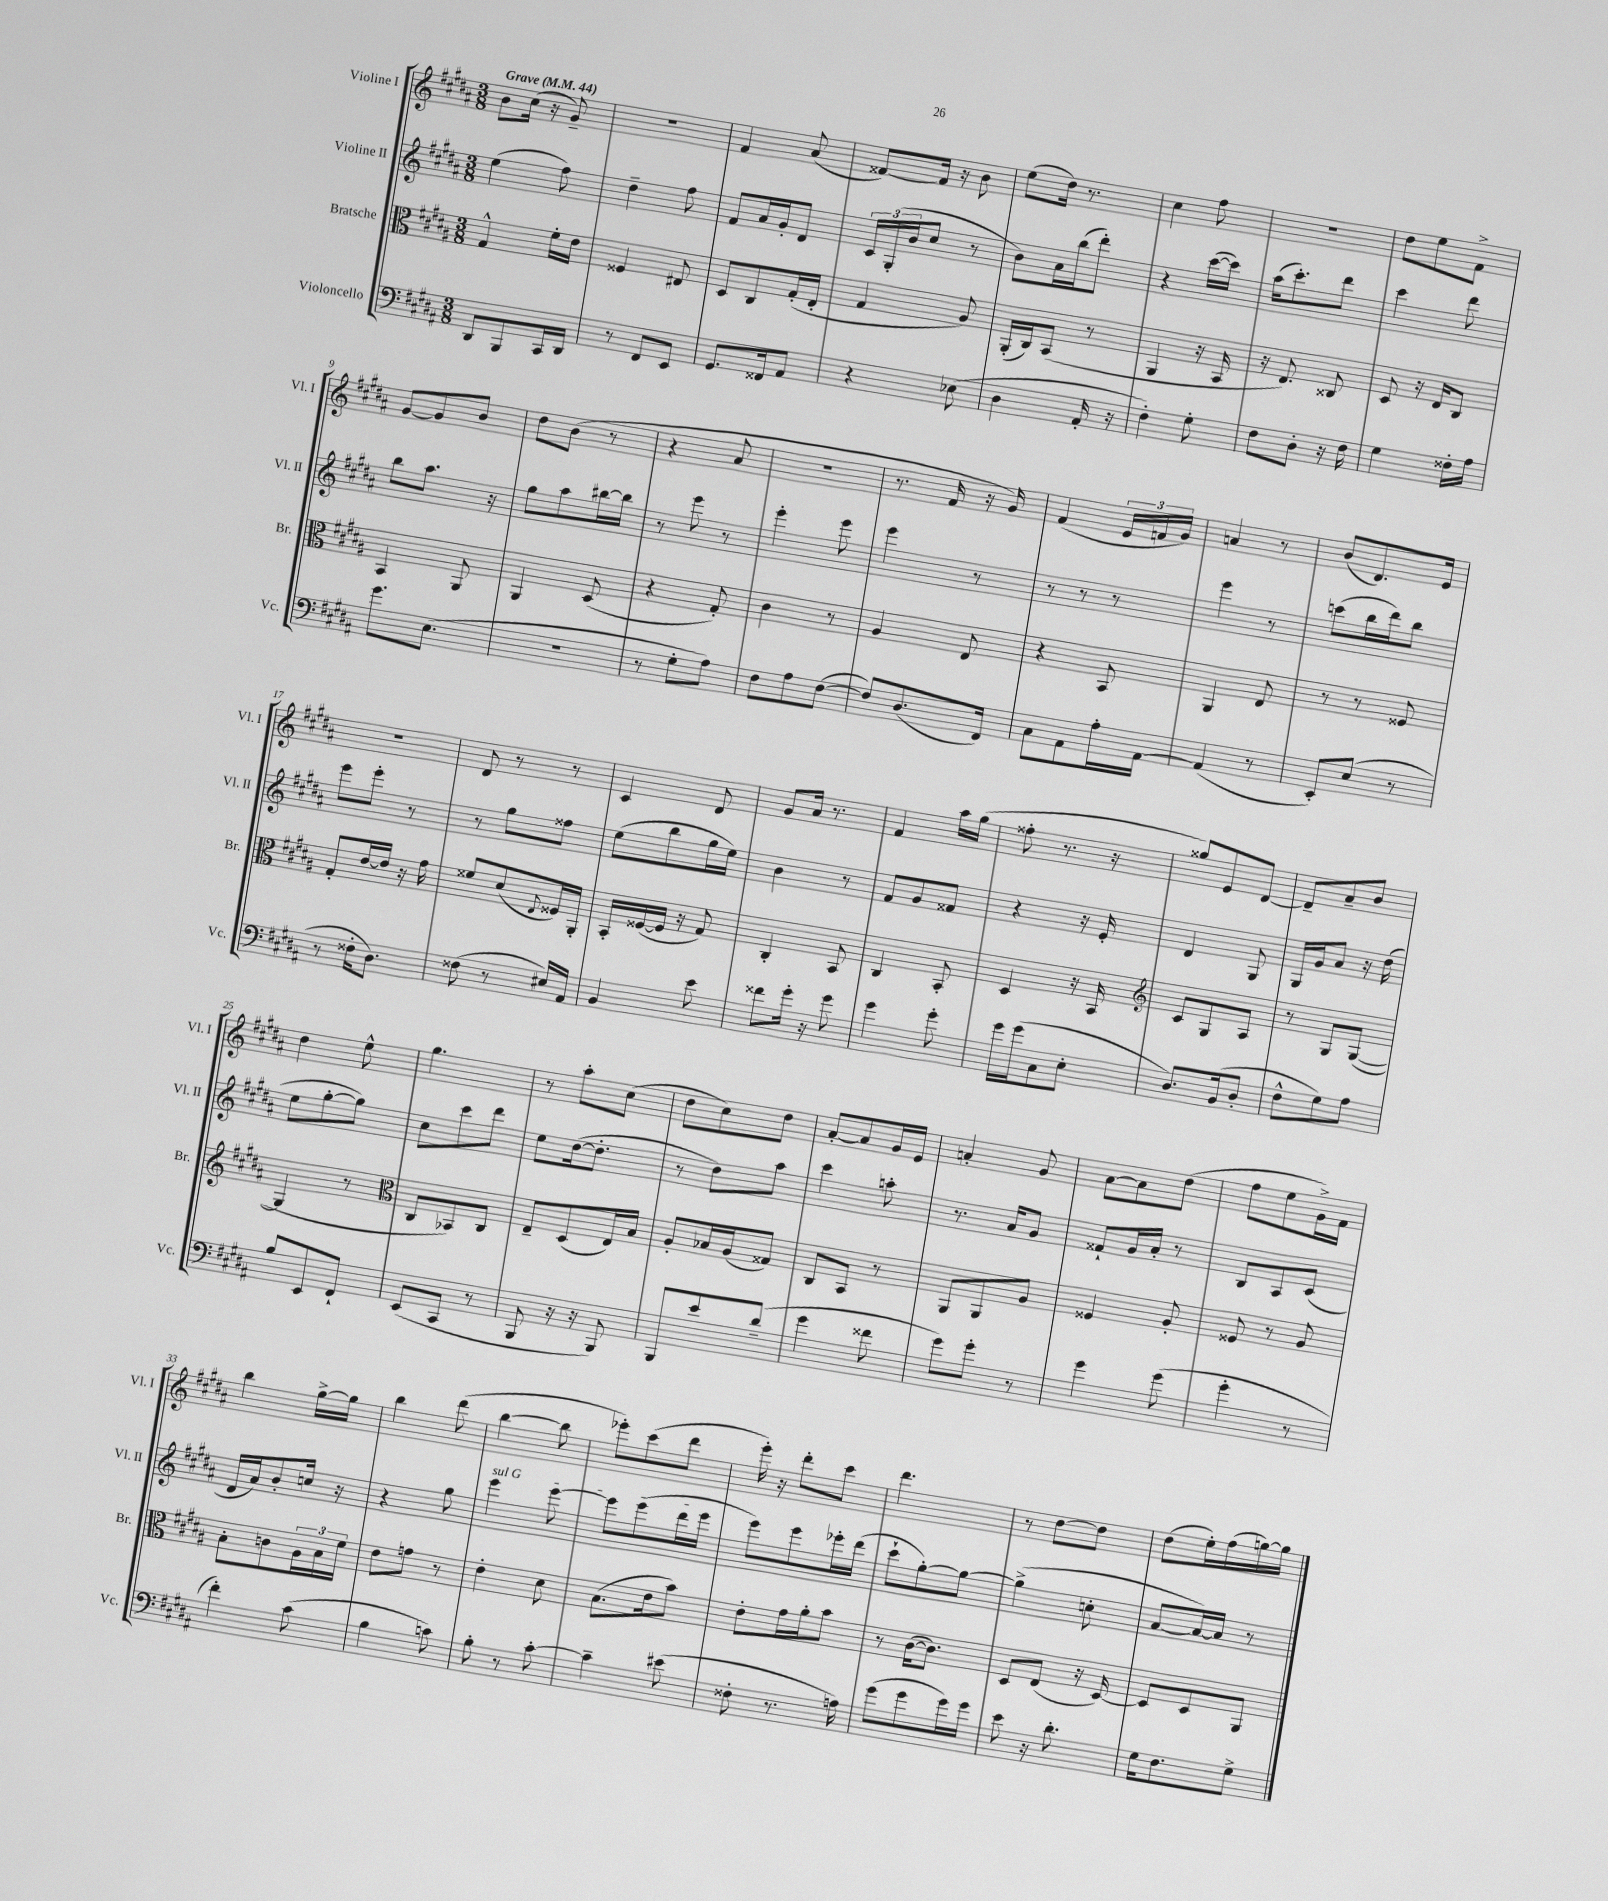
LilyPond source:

<<
\new StaffGroup <<
\new Staff = "s0" \with { instrumentName = "Violine I" shortInstrumentName = "Vl. I" } {
    \clef treble \key b \major \numericTimeSignature \time 3/8 \tempo "Grave" 4 = 44
    b'8 cis''16( r16 gis'8--) |
    R4. |
    fis'4 ais'8( |
    fisis'8~) fisis'16 r16 b'8 |
    e''8( dis''16) r8. |
    cis''4 fis''8 |
    R4. |
    dis''8 e''8 fis'8-> |
    gis'8~ gis'8 b'8 |
    dis''8 b'8( r8 |
    r4 ais'8 |
    R4. |
    r8. fis'16 r16 gis'16) |
    fis'4( \tuplet 3/2 { e'16 f'16 gis'16) } |
    a'4 r8 |
    b'8( dis'8.) e'16 |
    R4. |
    dis'8 r8 r8 |
    cis'4 dis'8 |
    gis'8 ais'16 r8. |
    fis'4 ais''16 gis''16( |
    fisis''8-. r8. r16 |
    gisis''8) e'8 dis'8~ |
    dis'8-- ais'8-- b'8 |
    dis''4 e''8-^ |
    gis''4. |
    r8 ais''8-. cis''8( |
    dis''8 cis''8) dis''8 |
    ais'8~-. ais'8 gis'16 e'16 |
    a'4-. gis'8 |
    ais'8~ ais'8 dis''8( |
    fis''8 e''8 gis'16->) fis'16 |
    b''4 gis''16~-> gis''16 |
    b''4 dis'''8( |
    b''4~ b''8 |
    ees'''8-.) cis'''8( dis'''8 |
    e'''16-.) r16 dis'''8-. cis'''8 |
    dis'''4. |
    r8 dis''8~ dis''8 |
    dis''8( e''16-.) fis''16( g''16~) g''16 \bar "|." |
}
\new Staff = "s1" \with { instrumentName = "Violine II" shortInstrumentName = "Vl. II" } {
    \clef treble \key b \major \numericTimeSignature \time 3/8
    e''4( fis''8) |
    dis''4-- fis''8 |
    fis'8 ais'16 gis'16-. dis'8 |
    \tuplet 3/2 { cis'16 gis16-.( b'16 } cis''8 r8 |
    b'8) ais'16 b''16( dis'''8-.) |
    r4 cis'''16~( cis'''16) |
    ais''16( cis'''8.-.) dis'''8 |
    cis'''4 dis'''8 |
    b''8 ais''8. r16 |
    gis''8 ais''8 bis''16~ bis''16 |
    r8 e'''8 r8 |
    e'''4-. e'''8 |
    e'''4 r8 |
    r8 r8 r8 |
    e'''4 r8 |
    c'''8( b''16 dis'''16) b''8 |
    e'''8 e'''8-. r8 |
    r8 gis''8 fisis''8 |
    e''8( b''8 gis''16 e''16) |
    b'4 r8 |
    fis'8 gis'8 fisis'8 |
    r4 r16 e'16-. |
    dis'4 gis8 |
    gis16 gis'16 ais'8 r16 dis''16( |
    e''8 gis''8~-. gis''8) |
    cis''8 cis'''8 dis'''8 |
    e''8 dis''16~( dis''8.-. |
    r8 dis''8) ais''8 |
    cis'''4 a''8-. |
    r8. ais'16 gis'8 |
    fisis'8-! gis'16 ais'16-. r8 |
    b8 ais8 cis'8( |
    dis'16 ais'16) b'8-. c''16 r16 |
    r4 gis''8 |
    \once \override TextSpanner.bound-details.left.text = \markup { \italic "sul G" } e'''4\startTextSpan e'''8~ |
    e'''8 e'''8( dis'''16 e'''16\stopTextSpan |
    e'''8) e'''8 ees'''16-. dis'''16( |
    cis'''8-! gis''8~-.) gis''8~ |
    gis''4->( c''8-. |
    ais'8~ ais'16~) ais'16 r8 \bar "|." |
}
\new Staff = "s2" \with { instrumentName = "Bratsche" shortInstrumentName = "Br." } {
    \clef alto \key b \major \numericTimeSignature \time 3/8
    gis4-^ fis'16-. e'16 |
    fisis4 eis8 |
    dis8 cis8 gis16-.( e16-. |
    gis4 ais8) |
    ais,16-.( cis16) b,8( r8 |
    ais,4 r16 b,16 |
    r16 e8.) cisis8 |
    dis8 r16 e16 cis8 |
    b,4 ais,8 |
    ais,4 dis8( |
    r4 gis8-.) |
    cis'4 r8 |
    ais4 e8 |
    r4 b,8 |
    ais,4 e8 |
    r8 r8 fisis8 |
    gis8-. e'16~ e'16 r16 gis'16 |
    fisis'8 dis'8( \appoggiatura { e8 } fisis16) ais,16-. |
    b,16-. fisis16~( fisis16 r16 gis8) |
    cis4-. b,8 |
    cis4 b,8-. |
    dis4 r16 b,16 |
    \clef treble cis'8 gis8 ais8 |
    r8 gis8 gis8~( |
    gis4 r8 |
    \clef alto cis8 bes,8) cis8 |
    e8-- dis8( e16) b16 |
    ais8-. bes16 ais16( gisis8) |
    cis8 b,8 r8 |
    ais,8 ais,8 ais8 |
    fisis4 ais8-. |
    fisis8 r8 ais8 |
    b8-. c'8 \tuplet 3/2 { ais16 b16 fis'16 } |
    e'8 g'8 r8 |
    e'4-. dis'8 |
    b8.( e'16 b'8) |
    e'8-. gis'16 ais'16-. b'8 |
    r8 cis'16~( cis'8.) |
    dis8 e8( r16 dis16~) |
    dis8 dis8 ais,8 \bar "|." |
}
\new Staff = "s3" \with { instrumentName = "Violoncello" shortInstrumentName = "Vc." } {
    \clef bass \key b \major \numericTimeSignature \time 3/8
    dis,8 b,,8 cis,16 dis,16 |
    r8 fis,8 e,8 |
    gis,8. fisis,16 ais,8 |
    r4 ees8( |
    dis4 ais,16-. r16 |
    fis4-.) gis8-. |
    fis8 dis8-. r16 fis16 |
    gis4 fisis16-. ais16 |
    gis'8. e8.( |
    R4. |
    r8 gis8-. ais8) |
    fis8 ais8 fis8~( |
    fis8) dis8.( fis,16) |
    cis8 ais,8 ais16-. ais,16~ |
    ais,4( r8 |
    e,8-.) e8( r8 |
    r8 fisis16-. dis8.) |
    fisis8( r8 eis16) ais,16 |
    b,4 e'8 |
    fisis'8 gis'16-. r16 gis'8 |
    gis'4 gis'8-. |
    gis'16 gis'16( cis8 e8-. |
    dis8.) b,16( dis8-. |
    fis8-^ gis8) ais8 |
    b8 e,8 fis,8-! |
    e,8( cis,8 r8 |
    b,,8 r16 r16 b,,8) |
    b,,8 e'8 dis'8--( |
    gis'4 fisis'8 |
    gis'8) gis'8-. r8 |
    gis'4 gis'8( |
    gis'4-. r8 |
    fis'4-.) cis'8( |
    b4 c'8) |
    b8-. r8 cis'8~-. |
    cis'4-- eis'8( |
    fisis8-. r8. a16) |
    gis'8( gis'8 gis'16) gis'16 |
    e'8 r16 dis'8.-. |
    gis16 fis8. gis8-> \bar "|." |
}
>>
>>
